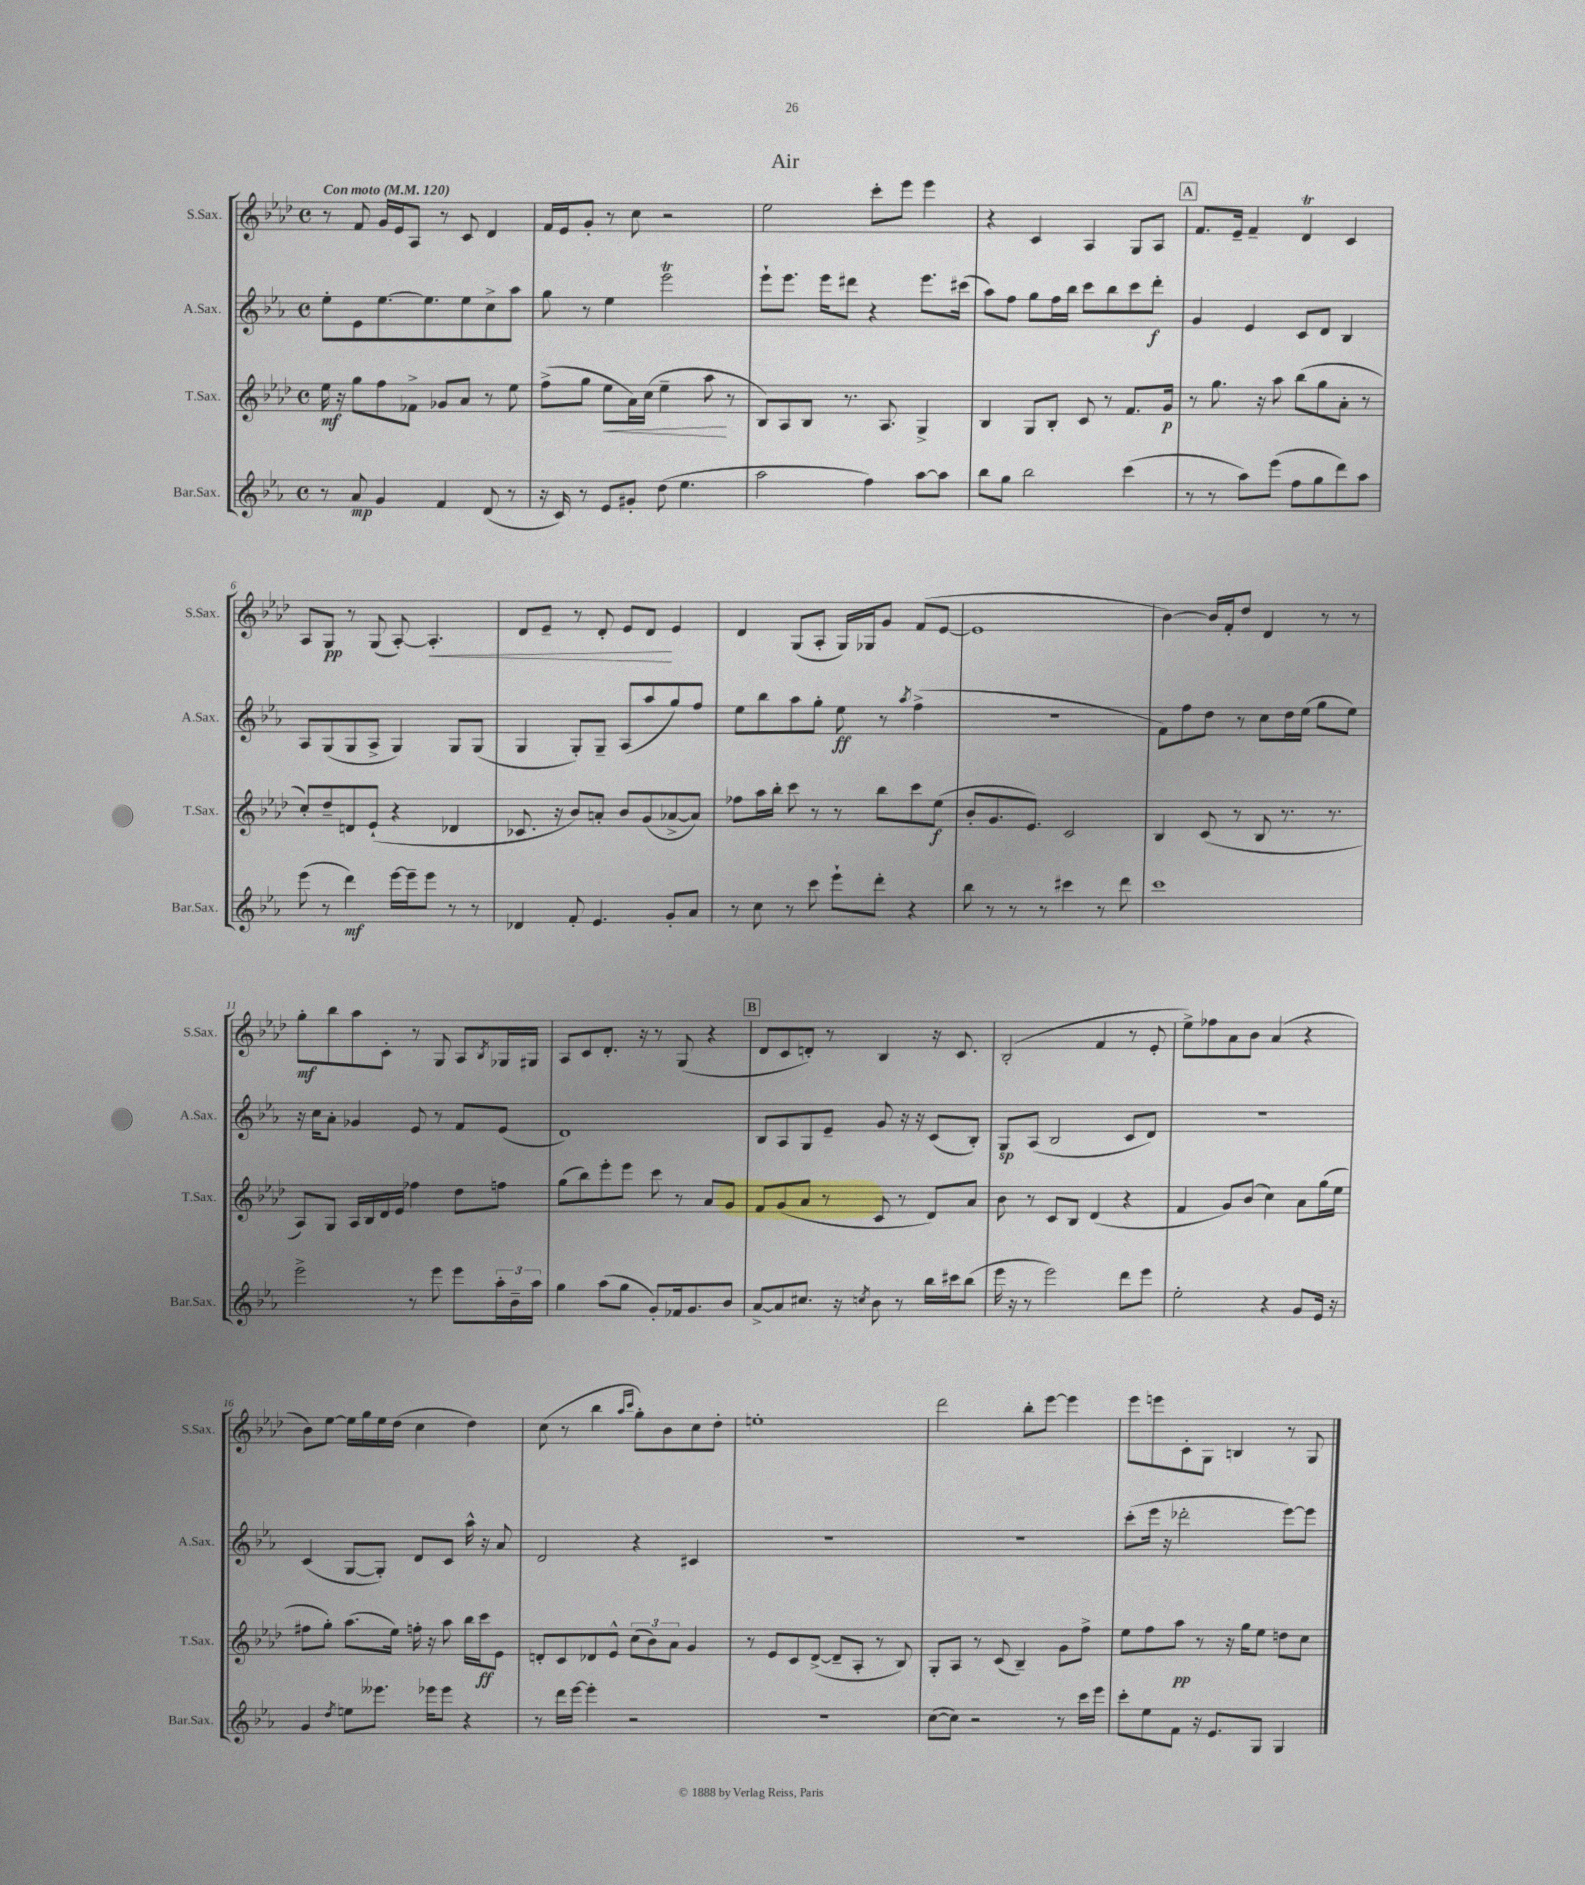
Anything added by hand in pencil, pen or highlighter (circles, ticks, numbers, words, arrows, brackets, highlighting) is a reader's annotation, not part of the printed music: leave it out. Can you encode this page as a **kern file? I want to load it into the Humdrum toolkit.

**kern	**kern	**kern	**kern
*staff4	*staff3	*staff2	*staff1
*clefG2	*clefG2	*clefG2	*clefG2
*k[b-e-a-]	*k[b-e-a-d-]	*k[b-e-a-]	*k[b-e-a-d-]
*M4/4	*M4/4	*M4/4	*M4/4
*met(c)	*met(c)	*met(c)	*met(c)
*MM120	*MM120	*MM120	*MM120
8r	16ee-	8ee-'	8r
.	16r	.	.
8a-	8gg	8e-	8f
4g	8ff	[8.ee-	16g
.	.	.	16e-
.	8f-^	.	8A-
.	.	8.ee-]	.
4f	8g-	.	8r
.	8a-	8ee-	8c
(8d	8r	8cc^	4d-
8r	8ee-	8aa-	.
=	=	=	=
16r	(8ff^	8gg	16f
16c)	.	.	16e-
8r	8gg	8r	8g'
8e-	8ee-	4ee-	8r
8g#'	16a-)	.	8cc
.	(16cc	.	.
(8dd	4ee-~	2eee-	2r
4.ee-	.	.	.
.	8aa-	.	.
.	8r	.	.
=	=	=	=
2aa-	8B-)	8eee-`	2ee-
.	8A-	8.eee-	.
.	8B-	.	.
.	.	16eee-	.
.	8.r	8ddd#	.
4ff)	.	4r	8ccc'
.	8.A-	.	.
.	.	.	8eee-
[8aa-	4G^	8.eee-	4eee-
8aa-]	.	.	.
.	.	(16ccc#	.
=	=	=	=
8bb-	4B-	8aa-)	4r
8gg	.	8ff	.
2bb-	8G	8gg	4c
.	8B-'	16ff	.
.	.	16bb-	.
.	8c	8ccc	4A-
.	8r	8bb-	.
(4ccc	8.f	8ccc	8G
.	.	8ddd'	8A-
.	16g	.	.
=	=	=	=
8r	8r	4g	8.f
8r	8.gg	.	.
.	.	.	16e-~
8aa-)	.	4e-	4f~
.	16r	.	.
(8eee-	8aa-	.	.
8ff	(8bb-	8c	4d-
8gg	8gg	8d	.
8ddd)	8a-'	4B-	4c
8aa-	8r	.	.
=	=	=	=
(8eee-	8cc')	8A-	8A-
8r	8dd-~	(8G	8G
4ddd)	8d	8G	8r
.	(8e-`	8A-^	(8G
[16eee-	4r	4G)	[8A-')
16eee-~]	.	.	.
8eee-	.	.	4.A-']
8r	4d-	8G	.
8r	.	(8G	.
=	=	=	=
4d-	8.c-	4G	8d-
.	.	.	8e-~
.	16r	.	.
8f'	8b-)	8G')	8r
4.e-	8a'	8G~	8d-'
.	8b-	(8A-	8e-
.	(8g	8aa-	8d-
8g'	[8a-^	8gg)	4e-
8a-	8a-])	8ff	.
=	=	=	=
8r	8ff-	8ee-	4d-
8cc	16aa-	8bb-	.
.	16bb-'	.	.
8r	8ccc	8aa-	(8G
8ccc	8r	8gg'	8A-'
8eee-`	8r	8ee-	16G)
.	.	.	16G-
8ddd'	8bb-	8r	8g
.	.	8qaa-	.
4r	8ccc	(4ff^	(8f
.	(8ee-	.	[8e-
=	=	=	=
8bb-	8b-'	1r	1e-]
8r	8.g	.	.
8r	.	.	.
.	8.e-)	.	.
8r	.	.	.
4ccc#	2c	.	.
8r	.	.	.
8ddd	.	.	.
=	=	=	=
1ccc	4B-	8f)	[4b-)
.	.	8ff	.
.	(8c	8dd	16b-]
.	.	.	16f'
.	8r	8r	8dd-
.	8B-	8cc	4d-
.	8.r	16dd	.
.	.	(16ee-	.
.	.	8gg	8r
.	8.r	.	.
.	.	8ee-)	8r
=	=	=	=
2eee-^	8A-)	16r	8gg'
.	.	16cc	.
.	8G	8a-'	8bb-
.	16A-	4g-	8aa-
.	16B-	.	.
.	16d-	.	8c'
.	16e-	.	.
8r	4ff-	8e-	8r
8eee-	.	8r	8G
8eee-	8dd-	8f	8A-
.	.	.	8qB-
24aa-'	8ff	(8e-	16G-
24b-~	.	.	.
.	.	.	16G#
24aa-	.	.	.
=	=	=	=
4gg	(8gg	1d)	8A-
.	8bb-)	.	8c
(8aa-	8eee-'	.	8.d-'
8gg	8eee-	.	.
.	.	.	16r
8g')	8ccc	.	8r
16f-	8r	.	(8G
8.g	.	.	.
.	8a-	.	4r
8b-	8g	.	.
=	=	=	=
[8a-^	8f	8B-	8d-
8a-]	(8g	8A-	8c
8.cc#	8a-	8G	8d')
.	8r	8e-~	8r
16r	.	.	.
8qcc	.	.	.
8b-	8c	8g	4B-
8r	8r	16r	.
.	.	16r	.
16bb-	8d-)	(8c	16r
16ccc#	.	.	8.c
(8bb-	8a-	8B-')	.
=	=	=	=
16eee-	8b-	8G	(2B-'
16r	.	.	.
8r	8r	(8A-	.
2eee-)	8c	2B-	.
.	8B-	.	.
.	(4d-	.	4f
8ddd	4r	8c	8r
8eee-	.	8d)	8e-'
=	=	=	=
2ee-'	4f	1r	8ee-^)
.	.	.	8ff-
.	8g)	.	8a-
.	(8b-	.	8b-
4r	4cc)	.	(4a-
8g	8a-	.	4r
16e-	(16gg	.	.
16r	16ee-	.	.
=	=	=	=
4g	8ff#	(4c	8b-)
.	8gg')	.	[8ee-
8qdd	.	.	.
8ee	(8.aa-	[8G	16ee-]
.	.	.	16gg
8.eee--	.	8G'])	16ee-
.	16ee-)	.	(16dd-
.	16ff'	8d	4cc
16eee-	16r	.	.
8eee-	8aa-	8c	.
4r	16bb-	16aa-^^	4dd-)
.	16ccc	16r	.
.	8e-	8a-	.
=	=	=	=
8r	8d'	2d	(8cc
16ddd	8c	.	8r
[16eee-	.	.	.
4eee-']	8d-	.	4bb-
.	8e-^^	.	.
.	.	.	16qqaa-
.	.	.	16qqccc
2r	(12cc	4r	8gg')
.	12b-)	.	.
.	.	.	8b-
.	12a-	.	.
.	4g	4c#	8cc
.	.	.	8dd-'
=	=	=	=
1r	8r	1r	1ee'
.	8e-	.	.
.	8c	.	.
.	([8d-^	.	.
.	8d-~]	.	.
.	8A-'	.	.
.	8r	.	.
.	8B-)	.	.
=	=	=	=
([8cc	8G'	1r	2ddd-
8cc])	8A-	.	.
2r	8r	.	.
.	(8c	.	.
.	4B-~)	.	8bb-'
.	.	.	[8eee-
8r	8g	.	4eee-]
16ccc	8ff^	.	.
16eee-	.	.	.
=	=	=	=
8ccc'	8ee-	(8ccc'	8eee-
8ee-	8ff	16eee-	8eee
.	.	16r	.
8f	8aa-	2ddd-'	8c'
16r	8r	.	8G
8.e-	.	.	.
.	16r	.	4B
.	16gg	.	.
8G	8ee-	.	.
4G	8dd	[8eee-)	8r
.	8cc	8eee-]	8G
==	==	==	==
*-	*-	*-	*-
